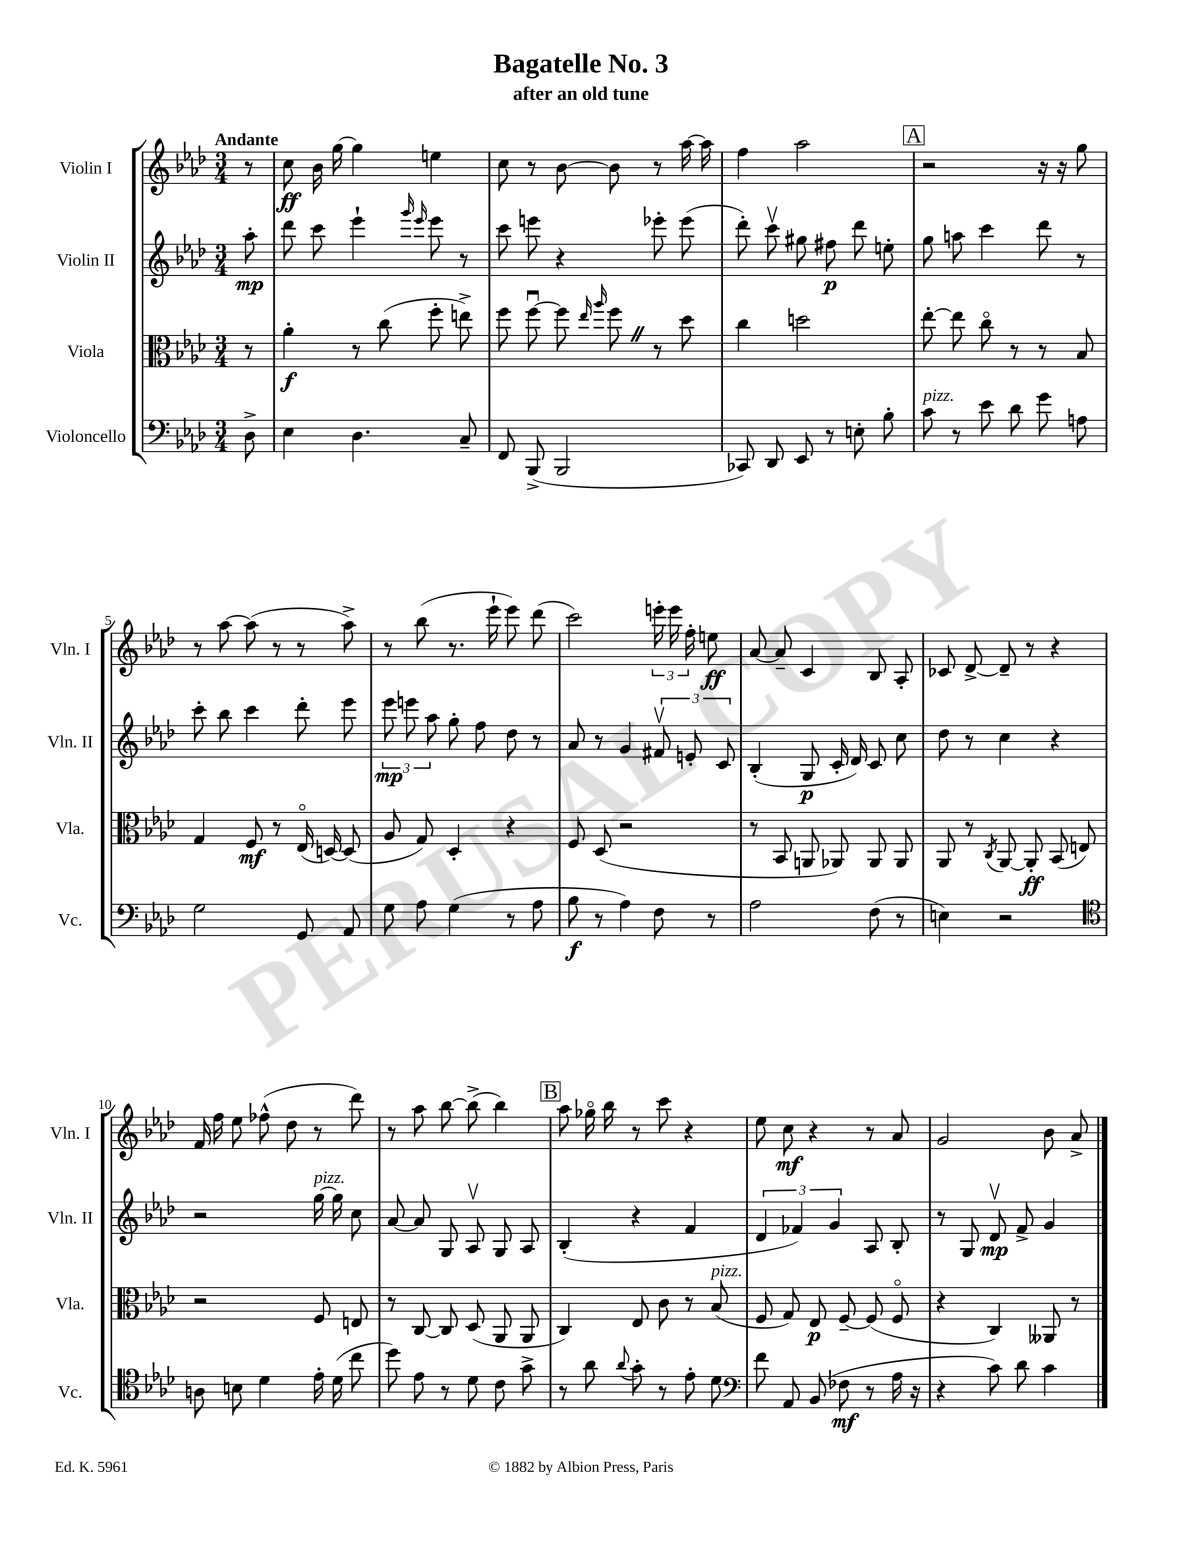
\header { title = "Bagatelle No. 3" subtitle = "after an old tune" }
<<
\new StaffGroup <<
\new Staff = "s0" \with { instrumentName = "Violin I" shortInstrumentName = "Vln. I" } {
    \clef treble \key aes \major \numericTimeSignature \time 3/4 \partial 8 \tempo "Andante"
    \autoBeamOff r8 |
    c''8\ff bes'16 g''16~ g''4 e''4 |
    c''8 r8 bes'8~ bes'8 r8 aes''16~ aes''16 |
    f''4 aes''2 |
    \mark \markup { \box "A" } r2 r16 r16 g''8 |
    r8 aes''8~ aes''8( r8 r8 aes''8->) |
    r8 bes''8( r8. ees'''16-! ees'''8) des'''8( |
    c'''2) \tuplet 3/2 { e'''16-. e'''16 f''16-. } e''8\ff |
    aes'8~ aes'8-- c'4 bes8 aes8-. |
    ces'8 des'8~-> des'8-- r8 r4 |
    f'16 f''16 ees''8 fes''8-^( des''8 r8 des'''8) |
    r8 aes''8 bes''8~ bes''8->( bes''4) |
    \mark \markup { \box "B" } aes''8 ges''16\flageolet bes''16 r8 c'''8 r4 |
    ees''8 c''8\mf r4 r8 aes'8 |
    g'2 bes'8 aes'8-> \bar "|." |
}
\new Staff = "s1" \with { instrumentName = "Violin II" shortInstrumentName = "Vln. II" } {
    \clef treble \key aes \major \numericTimeSignature \time 3/4 \partial 8
    \autoBeamOff aes''8-.\mp |
    des'''8 c'''8 ees'''4-! \grace { g'''16 ees'''16 } ees'''8 r8 |
    c'''8 e'''8 r4 ees'''8-. ees'''8( |
    des'''8-.) c'''8\upbow gis''8 fis''8\p des'''8 e''8-. |
    \mark \markup { \box "A" } g''8 a''8 c'''4 des'''8 r8 |
    c'''8-. bes''8 c'''4 des'''8-. ees'''8 |
    \tuplet 3/2 { ees'''8\mp e'''8 aes''8 } g''8-. f''8 des''8 r8 |
    aes'8 r8 g'4 \tuplet 3/2 { fis'8\upbow e'8-. c'8 } |
    bes4-.( g8\p c'16-. des'16) c'8 c''8 |
    des''8 r8 c''4 r4 |
    r2 g''16~^\markup { \italic "pizz." } g''16 c''8 |
    aes'8~ aes'8 g8 aes8\upbow g8 aes8 |
    \mark \markup { \box "B" } bes4-.( r4 f'4 |
    \tuplet 3/2 { des'4 fes'4) g'4 } aes8 bes8-. |
    r8 g8 des'8\upbow\mp f'8-> g'4 \bar "|." |
}
\new Staff = "s2" \with { instrumentName = "Viola" shortInstrumentName = "Vla." } {
    \clef alto \key aes \major \numericTimeSignature \time 3/4 \partial 8
    \autoBeamOff r8 |
    aes'4-.\f r8 c''8( f''8-. e''8->) |
    f''8 f''8~\downbow f''8 \grace { ees''16 aes''16 } f''8 \once \override BreathingSign.text = \markup { \musicglyph "scripts.caesura.straight" } \breathe r8 des''8 |
    c''4 d''2 |
    \mark \markup { \box "A" } ees''8~-. ees''8 c''8\flageolet r8 r8 bes8 |
    g4 f8\mf r8 ees16\flageolet( d16~) d8( |
    aes8 g8) des4-. r4 |
    f8 des8( r2 |
    r8 bes,8 a,8 aes,8) aes,8 aes,8 |
    aes,8 r8 \acciaccatura { c8 } aes,8~ aes,8-.\ff bes,8( e8) |
    r2 f8 e8 |
    r8 c8~ c8 des8( aes,8 aes,8 |
    \mark \markup { \box "B" } c4) ees8 c'8 r8 bes8^\markup { \italic "pizz." }( |
    f8 g8) ees8\p f8~-- f8( f8\flageolet |
    r4 c4) aeses,8 r8 \bar "|." |
}
\new Staff = "s3" \with { instrumentName = "Violoncello" shortInstrumentName = "Vc." } {
    \clef bass \key aes \major \numericTimeSignature \time 3/4 \partial 8
    \autoBeamOff des8-> |
    ees4 des4. c8-- |
    f,8 bes,,8->( bes,,2 |
    ces,8) des,8 ees,8 r8 e8-. bes8-. |
    \mark \markup { \box "A" } c'8^\markup { \italic "pizz." } r8 ees'8 des'8 g'8 a8 |
    g2 g,8 aes,8 |
    g8 aes8 g4( r8 aes8 |
    bes8\f r8 aes4) f8 r8 |
    aes2 f8( r8 |
    e4) r2 |
    \clef tenor a8 b8 des'4 ees'16-. des'16( c''8 |
    des''8) ees'8 r8 des'8 c'8 g'8-> |
    \mark \markup { \box "B" } r8 aes'8 \appoggiatura { aes'8 } g'8-. r8 ees'8-. des'8 |
    \clef bass f'8 aes,8 bes,8( fes8\mf r8 aes16 r16 |
    r4 c'8) des'8 c'4 \bar "|." |
}
>>
>>
